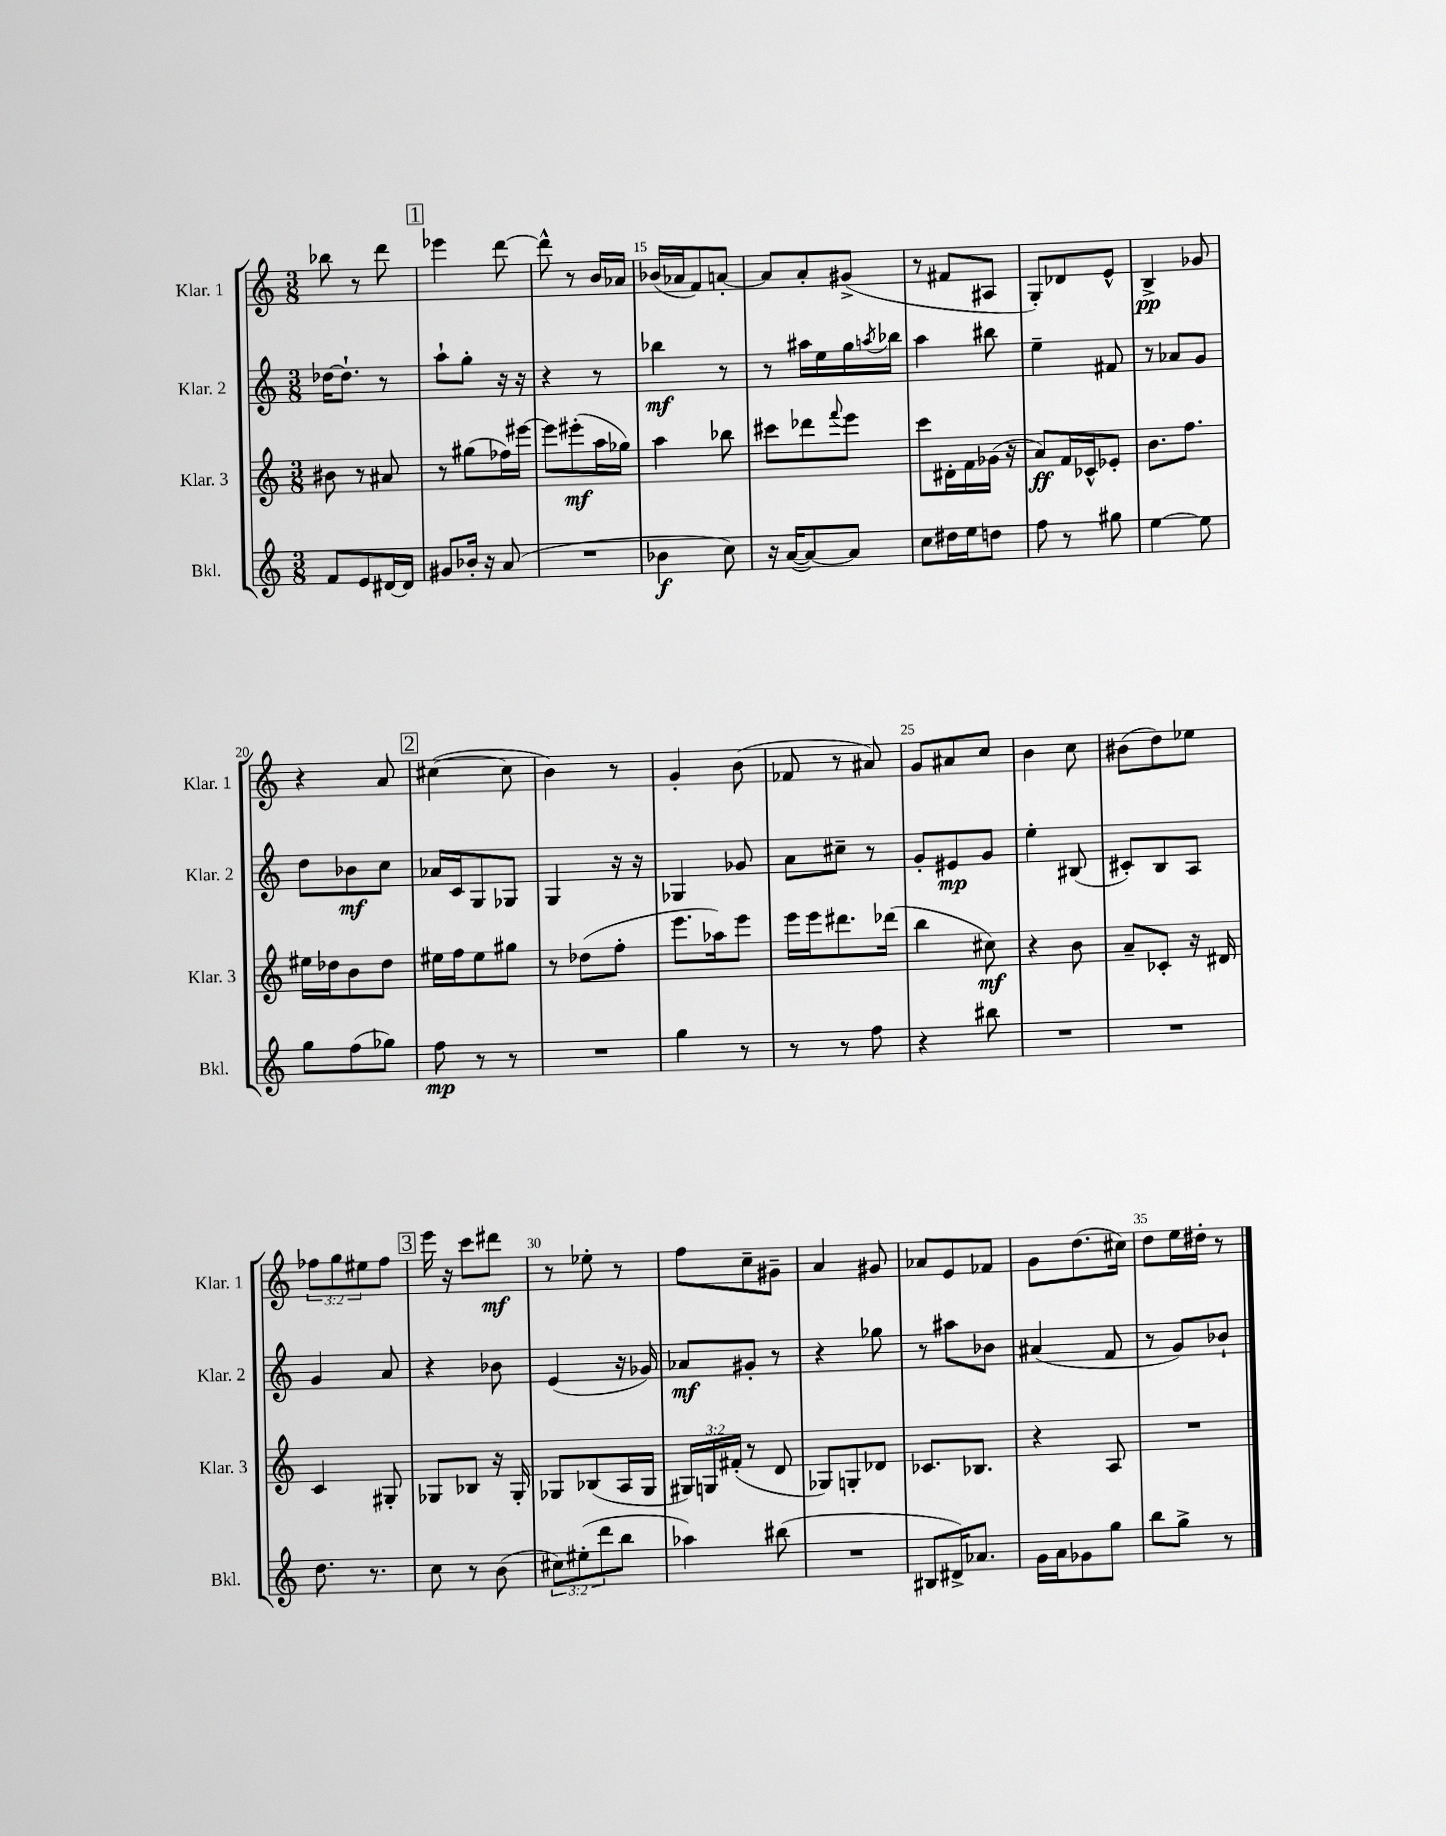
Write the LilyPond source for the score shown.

<<
\new StaffGroup <<
\new Staff = "s0" \with { instrumentName = "Klar. 1" shortInstrumentName = "Klar. 1" } {
    \clef treble \key c \major \numericTimeSignature \time 3/8 \override Staff.TupletNumber.text = #tuplet-number::calc-fraction-text
    bes''8 r8 d'''8 |
    \mark \markup { \box "1" } ees'''4 d'''8~ |
    d'''8-^ r8 b'16 aes'16 |
    bes'16( aes'16 f'8) a'8~-. |
    a'8 a'8-. gis'8->( |
    r8 fis'8 ais8 |
    g8-.) des'8 e'8-^ |
    b4->\pp ges'8 |
    r4 a'8 |
    \mark \markup { \box "2" } cis''4~( cis''8 |
    b'4) r8 |
    g'4-. b'8( |
    fes'8 r8 ais'8) |
    g'8 ais'8 c''8 |
    b'4 c''8 |
    bis'8( d''8) ees''8 |
    \tuplet 3/2 { fes''8 g''8 eis''8 } fes''8 |
    \mark \markup { \box "3" } e'''16 r16 c'''8 dis'''8\mf |
    r8 ees''8-. r8 |
    f''8 c''8-- gis'8-- |
    a'4 gis'8 |
    aes'8 e'8 fes'8 |
    g'8 d''8.( cis''16) |
    d''8 e''16 dis''16-. r8 \bar "|." |
}
\new Staff = "s1" \with { instrumentName = "Klar. 2" shortInstrumentName = "Klar. 2" } {
    \clef treble \key c \major \numericTimeSignature \time 3/8
    des''16~ des''8.-! r8 |
    \mark \markup { \box "1" } a''8-! g''8-. r16 r16 |
    r4 r8 |
    bes''4\mf r8 |
    r8 ais''16 e''16 g''16 \acciaccatura { a''8 } bes''16 |
    a''4 bis''8 |
    e''4-- fis'8 |
    r8 aes'8 g'8 |
    d''8 bes'8\mf c''8 |
    \mark \markup { \box "2" } aes'16 c'16 g8 ges8 |
    g4 r16 r16 |
    ges4 ges'8 |
    a'8 cis''8-- r8 |
    g'8-. eis'8\mp g'8 |
    e''4-. bis8( |
    cis'8-.) b8 a8 |
    g'4 a'8 |
    \mark \markup { \box "3" } r4 bes'8 |
    e'4( r16 ges'16) |
    aes'8\mf gis'8-. r8 |
    r4 ges''8 |
    r8 ais''8 bes'8 |
    ais'4( f'8 |
    r8 g'8) bes'8-! \bar "|." |
}
\new Staff = "s2" \with { instrumentName = "Klar. 3" shortInstrumentName = "Klar. 3" } {
    \clef treble \key c \major \numericTimeSignature \time 3/8 \override Staff.TupletNumber.text = #tuplet-number::calc-fraction-text
    bis'8 r8 ais'8 |
    \mark \markup { \box "1" } r8 gis''8( fes''16) eis'''16~ |
    eis'''8 eis'''8-.\mf( a''16 ges''16) |
    a''4 bes''8 |
    cis'''8 des'''8 \appoggiatura { f'''8 } e'''8 |
    c'''8 dis'16-. f'16 ges'16( r16 |
    a'8\ff) f'16 ces'16-^ ees'8-. |
    b'8. f''8. |
    eis''16 des''16 b'8 des''8 |
    \mark \markup { \box "2" } eis''16 f''16 eis''8 gis''8 |
    r8 des''8( f''8-. |
    e'''8. aes''16) e'''8 |
    e'''16 e'''16 dis'''8. des'''16( |
    b''4 cis''8\mf) |
    r4 b'8 |
    a'8-- ces'8-. r16 dis'16 |
    c'4 gis8-. |
    \mark \markup { \box "3" } ges8 bes8 r16 ges16-. |
    ges8 bes8( a16 ges16 |
    \tuplet 3/2 { gis16) g16 fis'16-.( } r8 d'8 |
    ges8) g8-. des'8 |
    ces'8. bes8. |
    r4 a8 |
    R4. \bar "|." |
}
\new Staff = "s3" \with { instrumentName = "Bkl." shortInstrumentName = "Bkl." } {
    \clef treble \key c \major \numericTimeSignature \time 3/8 \override Staff.TupletNumber.text = #tuplet-number::calc-fraction-text
    f'8 e'8 dis'16~ dis'16 |
    \mark \markup { \box "1" } gis'8 bes'16-. r16 a'8( |
    R4. |
    bes'4\f c''8) |
    r16 a'16~( a'8~) a'8 |
    c''8 dis''16 e''16 d''8 |
    f''8 r8 gis''8 |
    e''4~ e''8 |
    g''8 f''8( ges''8) |
    \mark \markup { \box "2" } f''8\mp r8 r8 |
    R4. |
    g''4 r8 |
    r8 r8 f''8 |
    r4 bis''8 |
    R4. |
    R4. |
    d''8. r8. |
    \mark \markup { \box "3" } c''8 r8 b'8( |
    \tuplet 3/2 { cis''8) eis''8-.( d'''8 } b''8 |
    aes''4) bis''8( |
    R4. |
    bis8 dis'16->) aes'8. |
    g'16 a'16 ges'8 g''8 |
    b''8 g''8-> r8 \bar "|." |
}
>>
>>
\layout { \context { \Score currentBarNumber = #12 \override BarNumber.break-visibility = ##(#f #t #t) barNumberVisibility = #(every-nth-bar-number-visible 5) } }
